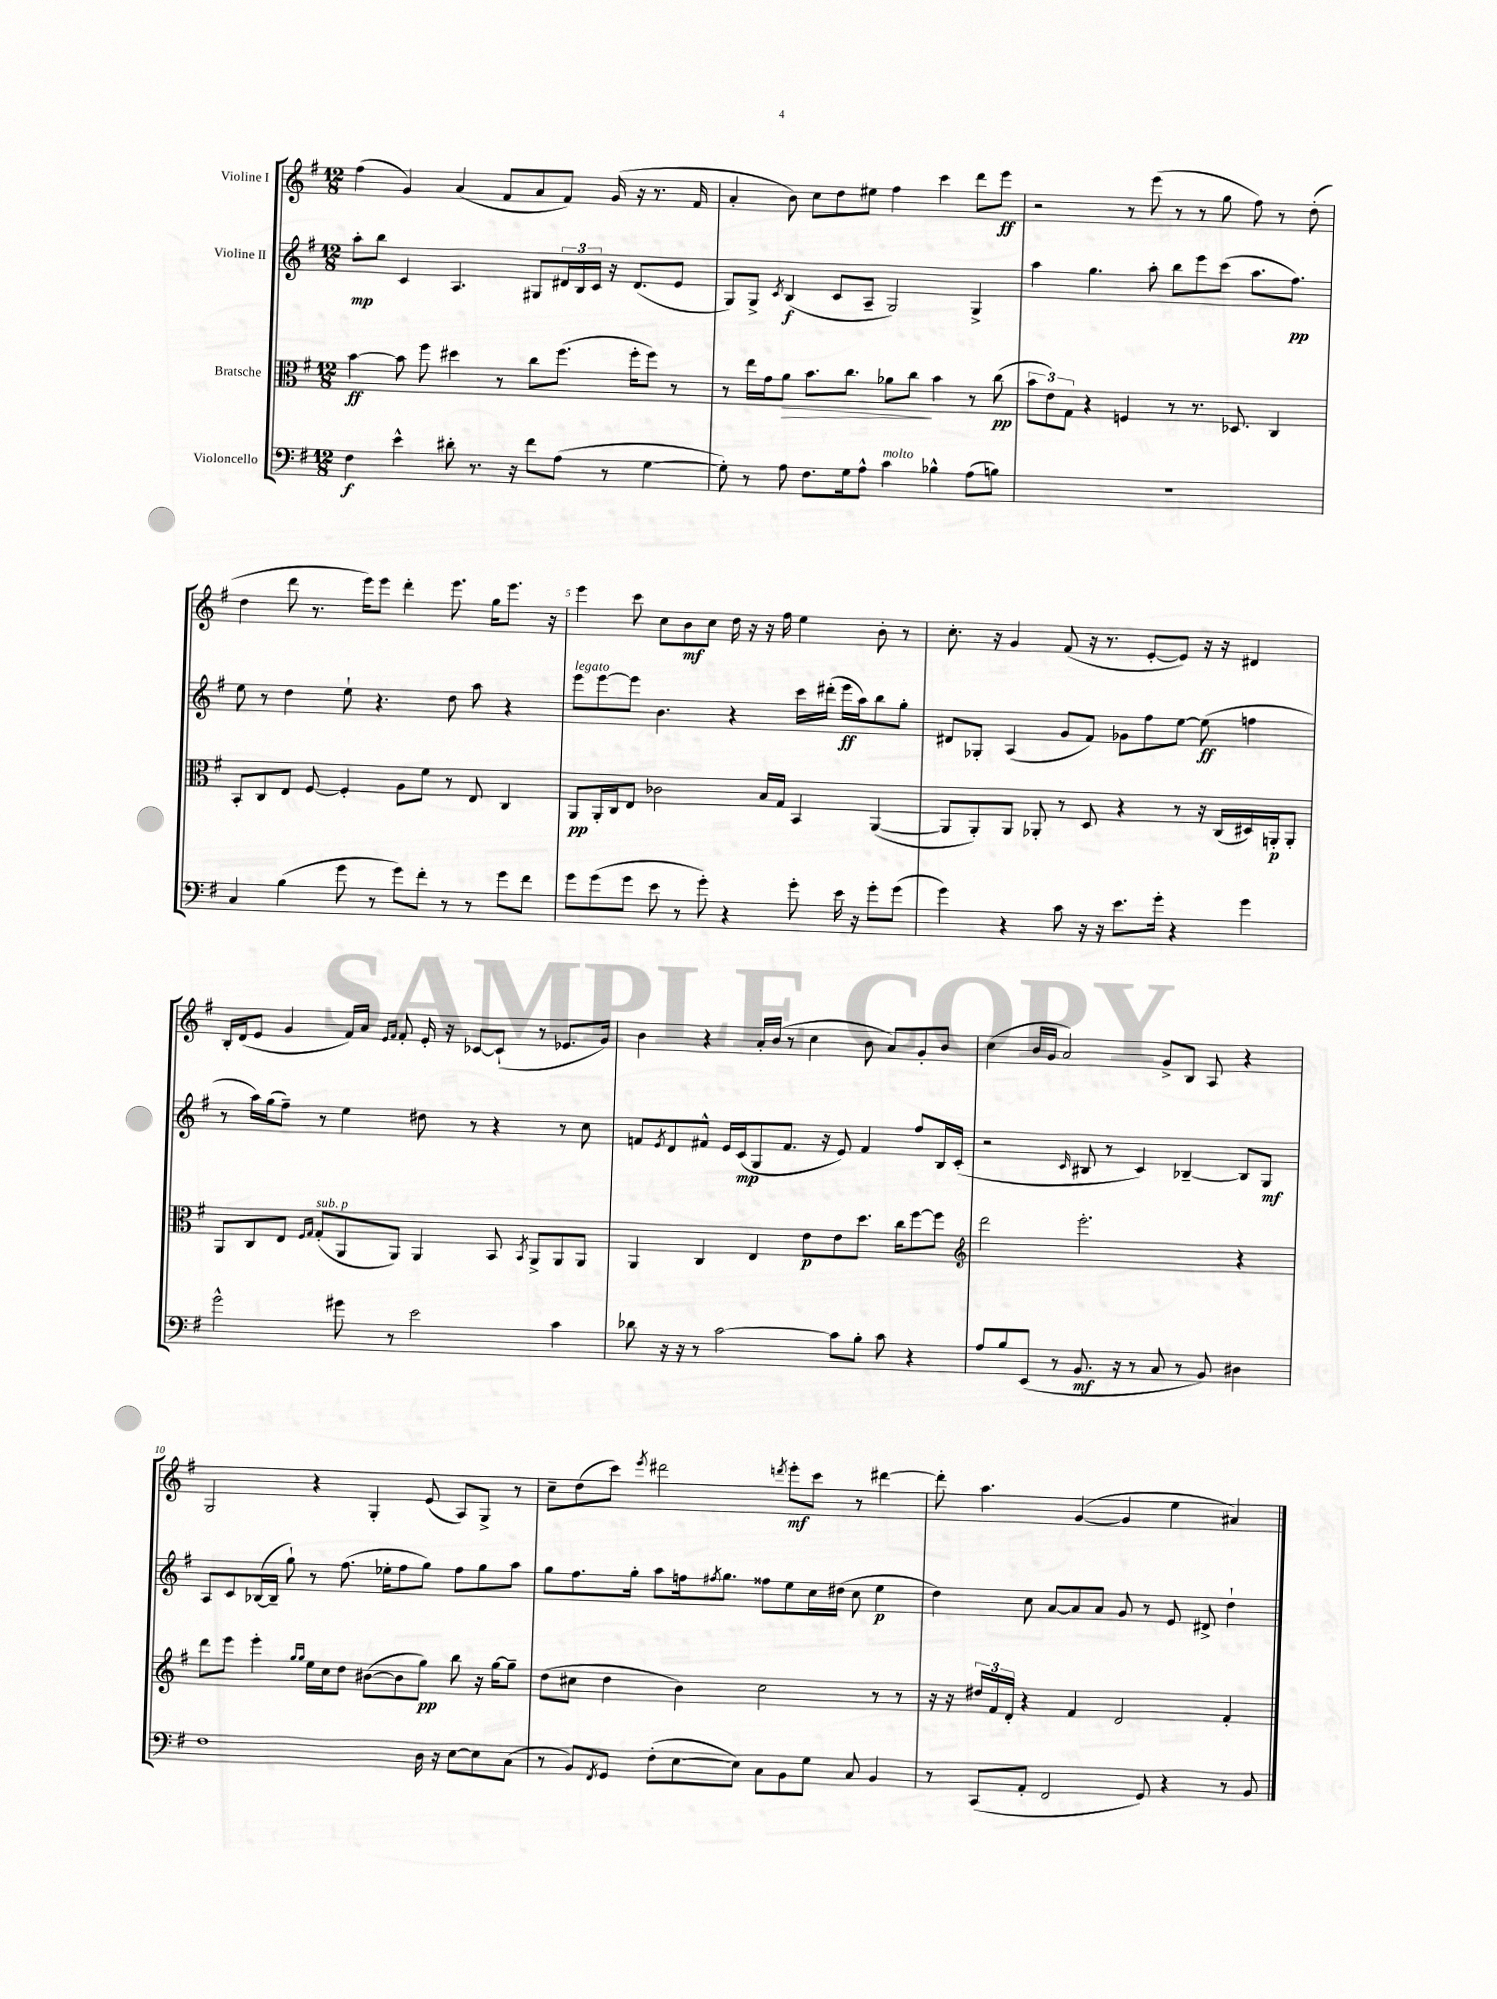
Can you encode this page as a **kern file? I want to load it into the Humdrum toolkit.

**kern	**dynam	**kern	**dynam	**kern	**dynam	**kern	**dynam
*part4	*part4	*part3	*part3	*part2	*part2	*part1	*part1
*staff4	*staff4	*staff3	*staff3	*staff2	*staff2	*staff1	*staff1
*I"Violoncello	*	*I"Bratsche	*	*I"Violine II	*	*I"Violine I	*
*clefF4	*	*clefC3	*	*clefG2	*	*clefG2	*
*k[f#]	*	*k[f#]	*	*k[f#]	*	*k[f#]	*
*M12/8	*	*M12/8	*	*M12/8	*	*M12/8	*
=1	=1	=1	=1	=1	=1	=1	=1
4F#\	f	[4b\	ff	8aa'\L	mp	(4ff#\	.
.	.	.	.	8bb\J	.	.	.
4e^^\	.	8b\]	.	4c/	.	4g/)	.
.	.	8ff#\	.	.	.	.	.
8d#X'\	.	4dd#X\	.	4.A/	.	(4a/	.
8.r	.	.	.	.	.	.	.
.	.	8r	.	.	.	8f#/L	.
16r	.	.	.	.	.	.	.
8f#\L	.	8cc\L	.	8G#X/L	.	8a/	.
(8A\J	.	(8.ff#\J	.	24d#X/L	.	8f#/J)	.
.	.	.	.	24B/	.	.	.
.	.	.	.	24c/JJ	.	.	.
8r	.	.	.	16r	.	(16g/	.
.	.	16ff#'\KL	.	(8.d#/L	.	16r	.
[4G\	.	8ff#\J)	.	.	.	8.r	.
.	.	8r	.	8e/J	.	.	.
.	.	.	.	.	.	16f#/	.
=2	=2	=2	=2	=2	=2	=2	=2
8G'\])	.	8r	.	8G/L)	.	4a'/	.
8r	.	16ee\LL	.	8G^/J	.	.	.
.	.	16g\J	.	.	.	.	.
.	.	.	.	8qc/	.	.	.
!	!	!	!LO:HP:b	!	!	!	!
8A\	.	8a\J	>	(4B/	f	8b\)	.
8.F#\L	.	8.b\L	.	.	.	8cc\L	.
.	.	.	.	8c/L	.	8dd\	.
16G\k	.	8.cc\J	.	.	.	.	.
8A^^\J	.	.	.	8A~/J	.	8ee#X\J	.
!LO:TX:a:i:t=molto	!	!	!	!	!	!	!
4c\	.	8a-X\L	.	2G/)	.	4ff#\	.
.	.	8cc\J	.	.	.	.	.
4B-X^^\	.	4b\	]	.	.	4ccc\	.
(8A\L	.	8r	.	4G^/	.	8ddd\L	.
8Bn\J)	.	(8cc\	pp	.	.	8eee\J	ff
=3	=3	=3	=3	=3	=3	=3	=3
1.r	.	12b\L	.	4aa\	.	2r	.
.	.	12e\)	.	.	.	.	.
.	.	12G\J	.	.	.	.	.
.	.	4r	.	4.gg\	.	.	.
.	.	4Fn/	.	.	.	8r	.
.	.	.	.	8aa'\	.	(8eee\	.
.	.	8r	.	8bb\L	.	8r	.
.	.	8.r	.	8eee\	.	8r	.
.	.	.	.	(8ccc\J	.	8gg\	.
.	.	8.D-X/	.	.	.	.	.
.	.	.	.	8.aa\L	.	8ff#\)	.
.	.	4C/	.	.	.	8r	.
.	.	.	.	8.ff#\J)	pp	.	.
.	.	.	.	.	.	(8dd'\	.
!!LO:LB:g=z
=4	=4	=4	=4	=4	=4	=4	=4
4C/	.	8BB'/L	.	8ee\	.	4dd\	.
.	.	8C/	.	8r	.	.	.
(4B\	.	8E/J	.	4dd\	.	8ddd\	.
.	.	[8F#/	.	.	.	8.r	.
8g\	.	4F#'/]	.	8ee`\	.	.	.
.	.	.	.	.	.	16eee\KL)	.
8r	.	.	.	4.r	.	8eee\J	.
8g\L)	.	8A\L	.	.	.	4ddd'\	.
8f#'\J	.	8f#\J	.	.	.	.	.
8r	.	8r	.	8dd\	.	8.eee\	.
8r	.	8E/	.	8aa\	.	.	.
.	.	.	.	.	.	16gg\KL	.
8g\L	.	4C/	.	4r	.	8.eee\J	.
8f#\J	.	.	.	.	.	.	.
.	.	.	.	.	.	16r	.
=5	=5	=5	=5	=5	=5	=5	=5
!	!	!	!	!LO:TX:a:i:t=legato	!	!	!
8g\L	.	8AA/L	pp	8eee\L	.	4eee\	.
(8g\	.	16AA'/L	.	[8eee\	.	.	.
.	.	16C/J	.	.	.	.	.
8g\J	.	8E/J	.	8eee\J]	.	8ccc\	.
8e\	.	2c-X\	.	4.b\	.	8cc\L	.
8r	.	.	.	.	.	8b\	mf
8g'\)	.	.	.	.	.	8cc\J	.
4r	.	.	.	4r	.	16dd\	.
.	.	.	.	.	.	16r	.
.	.	16B/LL	.	.	.	16r	.
.	.	16G/JJ	.	.	.	16ff#\	.
8g'\	.	4BB/	.	16ccc\LL	.	4ee\	.
.	.	.	.	(16ddd#X'\JJ	.	.	.
16e\	.	.	.	16eee\LL	ff	.	.
16r	.	.	.	16aa\J)	.	.	.
8g'\L	.	([4AA/	.	8bb\	.	8b'\	.
(8g\J	.	.	.	8gg'\J	.	8r	.
=6	=6	=6	=6	=6	=6	=6	=6
4g\)	.	8AA/L]	.	8d#X/L	.	8.cc'\	.
.	.	8AA'/)	.	8G-X'/J	.	.	.
.	.	.	.	.	.	16r	.
4r	.	8AA/J	.	(4A/	.	4g/	.
.	.	8AA-X'/	.	.	.	.	.
8c\	.	8r	.	8g/L	.	(8f#/	.
16r	.	8D/	.	8f#/J)	.	16r	.
16r	.	.	.	.	.	8.r	.
8.e\L	.	4r	.	8g-X\L	.	.	.
.	.	.	.	8ff#\	.	[8e'/L	.
16g'\Jk	.	.	.	.	.	.	.
4r	.	8r	.	[8ee\J	.	8e/J])	.
.	.	16r	.	(8ee\]	ff	16r	.
.	.	(16C/LL	.	.	.	16r	.
4g\	.	16D#X/)	.	4ffn\	.	4d#X/	.
.	.	16AAn'/J	p	.	.	.	.
.	.	8AA'/J	.	.	.	.	.
!!LO:LB:g=z
=7	=7	=7	=7	=7	=7	=7	=7
2g^^\	.	8AA/L	.	8r	.	16B'/LL	.
.	.	.	.	.	.	(16d/J	.
.	.	8C/	.	16aa\LL)	.	8e/J	.
.	.	.	.	(16gg\J	.	.	.
.	.	8E/J	.	8ff#~\J)	.	4g/	.
.	.	16qqF#/LL	.	.	.	.	.
.	.	16qqG/JJ	.	.	.	.	.
!	!	!LO:TX:a:i:t=sub. p	!	!	!	!	!
.	.	(8G'/L	.	8r	.	.	.
8g#X\	.	8AA/	.	4ee\	.	16f#/LL)	.
.	.	.	.	.	.	16a/JJ	.
.	.	.	.	.	.	16qqe/LL	.
.	.	.	.	.	.	16qqf#/JJ	.
8r	.	8AA/J)	.	.	.	8f#'/	.
2e\	.	4AA/	.	8dd#X\	.	16e'/	.
.	.	.	.	.	.	16r	.
.	.	.	.	8r	.	[8c-X/L	.
.	.	8BB/	.	4r	.	(8c-`/J]	.
.	.	8qBB/	.	.	.	.	.
.	.	8AA^/L	.	.	.	8r	.
4c\	.	8AA/	.	8r	.	8.e-X/L	.
.	.	8AA/J	.	8cc\	.	.	.
.	.	.	.	.	.	16g/Jk)	.
=8	=8	=8	=8	=8	=8	=8	=8
8d-X\	.	4AA/	.	8fn/L	.	4b\	.
.	.	.	.	8qe/	.	.	.
16r	.	.	.	8d/	.	.	.
16r	.	.	.	.	.	.	.
8r	.	4C/	.	8f#X^^/J	.	4r	.
[2c\	.	.	.	16e/LL	.	.	.
.	.	.	.	(16c/J	mp	.	.
.	.	4E/	.	8G/	.	16a'/LL	.
.	.	.	.	.	.	(16b/JJ	.
.	.	.	.	8.f#/J	.	8r	.
.	.	8e\L	p	.	.	4cc\	.
.	.	.	.	16r	.	.	.
8c\L]	.	8e\	.	8e/)	.	.	.
8B'\J	.	8.dd\J	.	4f#/	.	8b\	.
8c\	.	.	.	.	.	8a/L)	.
.	.	16cc\KL	.	.	.	.	.
4r	.	[8ff#\	.	8ff#/L	.	8g'/	.
.	.	8ff#\J]	.	16B/L	.	8b/J	.
.	.	.	.	(16c'/JJ	.	.	.
=9	=9	=9	=9	=9	=9	=9	=9
*	*	*clefG2	*	*	*	*	*
8A/L	.	2ddd\	.	2r	.	(4cc\	.
8B/	.	.	.	.	.	.	.
(8EE/J	.	.	.	.	.	16b/LL	.
.	.	.	.	.	.	16g/JJ	.
8r	.	.	.	.	.	2a/)	.
.	.	.	.	16qqc/	.	.	.
8.BB/	mf	2.eee'\	.	8B#X/	.	.	.
.	.	.	.	8r	.	.	.
16r	.	.	.	.	.	.	.
8r	.	.	.	4c/)	.	.	.
8C/	.	.	.	.	.	8g^/L	.
8r	.	.	.	[4B-X~/	.	8B/J	.
8BB/)	.	.	.	.	.	8A/	.
4D#X\	.	4r	.	8B-/L]	.	4r	.
.	.	.	.	8G/J	mf	.	.
!!LO:LB:g=z
=10	=10	=10	=10	=10	=10	=10	=10
1F#	.	8ddd\L	.	8A/L	.	2G/	.
.	.	8eee\J	.	8c/	.	.	.
.	.	4eee'\	.	([16B-X/L	.	.	.
.	.	.	.	16B-~/JJ]	.	.	.
.	.	.	.	8gg`\)	.	.	.
.	.	16qqgg/LL	.	.	.	.	.
.	.	16qqgg/JJ	.	.	.	.	.
.	.	16ee\LL	.	8r	.	4r	.
.	.	16cc\J	.	.	.	.	.
.	.	8dd\J	.	(8.ff#\	.	.	.
.	.	([8b#X\L	.	.	.	4G'/	.
.	.	.	.	16ee-X'\KL	.	.	.
.	.	8b#\]	.	8ff#\	.	.	.
16D\	.	8gg\J)	pp	8gg\J)	.	(8e/	.
16r	.	.	.	.	.	.	.
[8E\L	.	8bb\	.	8ff#\L	.	8A/L)	.
8E\]	.	16r	.	8gg\	.	8G^/J	.
.	.	[16gg\KL	.	.	.	.	.
(8C\J	.	8gg~\J]	.	8aa\J	.	8r	.
=11	=11	=11	=11	=11	=11	=11	=11
8r	.	(8dd\L	.	8gg\L	.	8cc~\L	.
8BB/L)	.	8cc#X\J	.	8.ff#\	.	(8dd\	.
8qFF#/	.	.	.	.	.	.	.
8GG/J	.	4dd\	.	.	.	8ccc\J)	.
.	.	.	.	16gg'\Jk	.	.	.
.	.	.	.	.	.	8qeee/	.
(8F#'\L	.	.	.	8aa\L	.	2ddd#X\	.
[8E\	.	4b\)	.	16ffn\k	.	.	.
.	.	.	.	8qff#X/	.	.	.
.	.	.	.	8.gg\J	.	.	.
8E\J])	.	.	.	.	.	.	.
8C\L	.	2cc#\	.	8ff##X\L	.	.	.
.	.	.	.	.	.	8qdddn/	.
8BB\	.	.	.	8ee\	.	8eee'\L	mf
8G\J	.	.	.	16cc\L	.	8ccc\J	.
.	.	.	.	(16dd#X\JJ	.	.	.
8C/	.	.	.	8cc\	.	8r	.
4BB/	.	8r	.	4ee\	p	[4ddd#X\	.
.	.	8r	.	.	.	.	.
=12	=12	=12	=12	=12	=12	=12	=12
8r	.	16r	.	4dd\)	.	8ddd#'\]	.
.	.	16r	.	.	.	.	.
(8CC/L	.	24dd#X/LL	.	.	.	4.aa\	.
.	.	24f#/	.	.	.	.	.
.	.	24d'/JJ	.	.	.	.	.
8AA'/J	.	4r	.	8cc\	.	.	.
2FF#/	.	.	.	[8a/L	.	.	.
.	.	4f#/	.	8a/]	.	([4g/	.
.	.	.	.	8a/J	.	.	.
.	.	2d/	.	8g/	.	4g/]	.
8GG/)	.	.	.	8r	.	.	.
4r	.	.	.	8e/	.	4ee\	.
.	.	.	.	8d#X^/	.	.	.
8r	.	4f#'/	.	4dd`\	.	4a#X/)	.
8BB/	.	.	.	.	.	.	.
==	==	==	==	==	==	==	==
*-	*-	*-	*-	*-	*-	*-	*-
